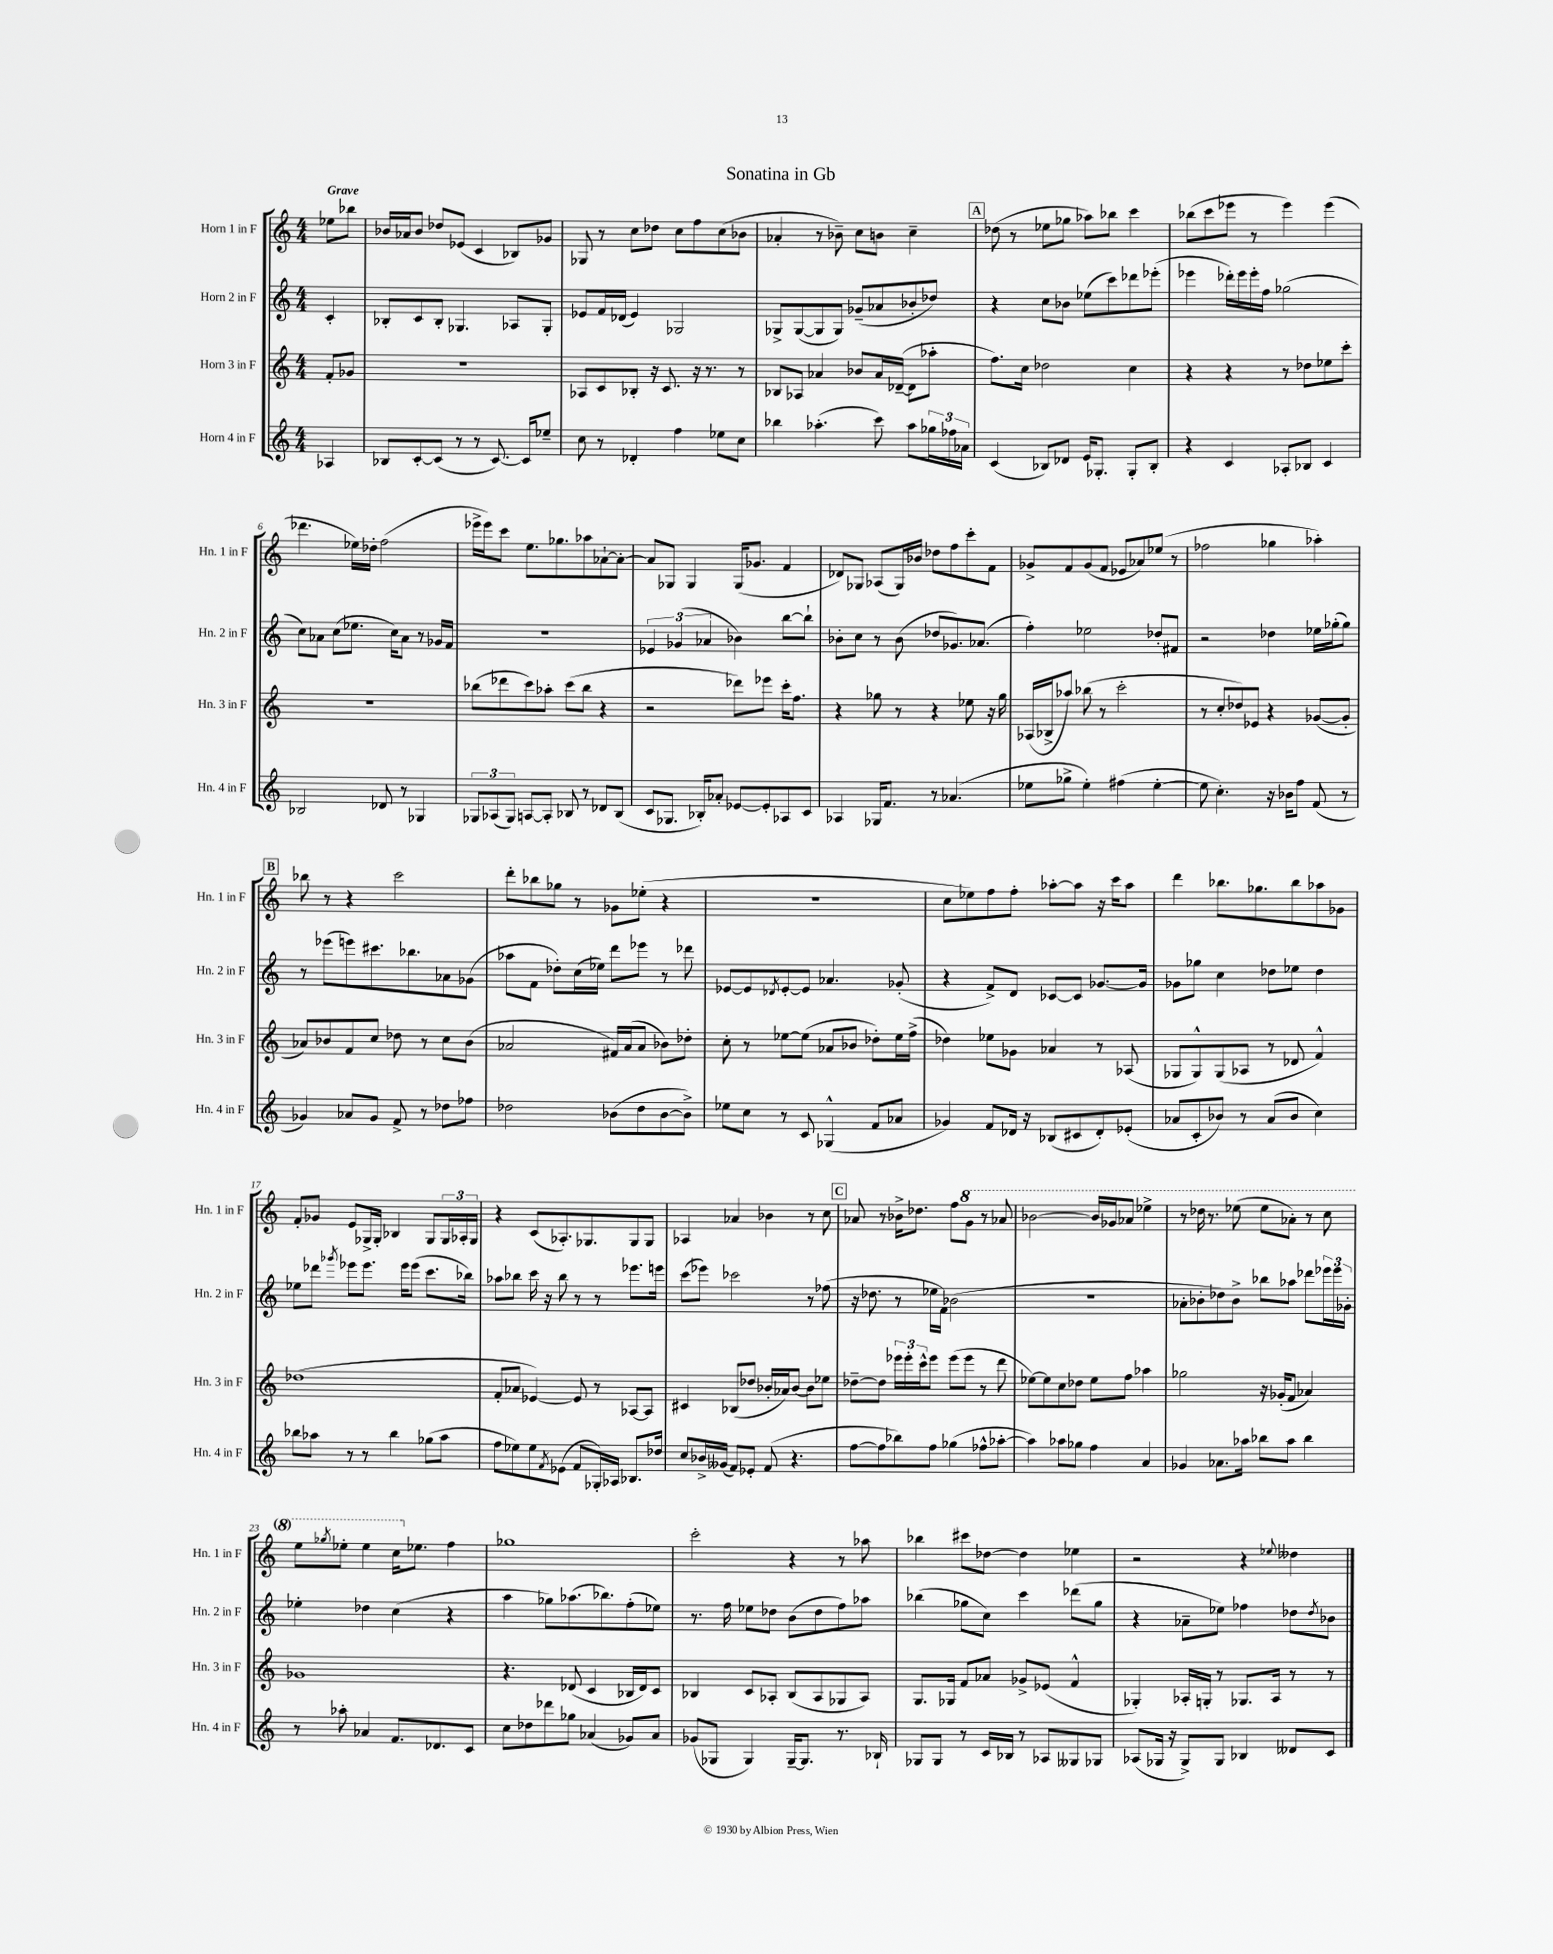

**kern	**kern	**kern	**kern
*staff4	*staff3	*staff2	*staff1
*clefG2	*clefG2	*clefG2	*clefG2
*k[]	*k[]	*k[]	*k[]
*M4/4	*M4/4	*M4/4	*M4/4
4A-/	8f'/L	4c'/	8ee-\L
.	8g-/J	.	8bb-\J
=	=	=	=
8B-/L	1r	8B-'/L	16b-/LL
.	.	.	16a-/J
[8c'/	.	8c/	8b-/J
(8c/]J	.	8B-'/J	8dd-/L
8r	.	4.G-/	(8e-/J
8r	.	.	4c/
[8.c/)	.	.	.
.	.	8A-/L	8B-/L)
16c/]LK	.	.	.
8ee-~/J	.	8G-'/J	8g-/J
=	=	=	=
8cc\	8A-/L	8e-/L	8G-/
8r	8c/	16f/L	8r
.	.	(16d-/JJ	.
4d-'/	8B-'/J	4e-/)	8cc\L
.	16r	.	8dd-\J
.	8.c/	.	.
4ff\	.	2G-/	8cc\L
.	16r	.	8ff\
.	8.r	.	.
8ee-\L	.	.	(8cc\
8cc\J	8r	.	8b-\J
=	=	=	=
4bb-\	8B-/L	8G-^/L	4a-'/
.	8A-/J	([8G-/	.
(4.aa-'\	4a-/	8G-/]	8r
.	.	8G-/J)	8b-~\)
.	8b-/L	(8g-~/L	8cc\L
8ccc\)	16a-/L	8a-/	8b\J
.	([16d-~/JJ	.	.
8aa-\L	8d-\]L	8b-'/	4cc~\
24gg-\L	8aa-'\J	8dd-/J)	.
24ff-\	.	.	.
24a-\JJ	.	.	.
=	=	=	=
(4c/	8.ff\L)	4r	(8dd-\
.	.	.	8r
.	16cc\Jk	.	.
8B-/L)	2dd-\	8cc\L	8ee-\L
8d-/J	.	8b-\J	8gg-\J
16e/LK	.	(8ee-\L	8aa-\L)
8.G-'/J	.	.	.
.	.	8ccc\)	8bb-\J
8G-'/L	4cc\	8ddd-\	4ccc\
8B-'/J	.	(8eee-'\J	.
=	=	=	=
4r	4r	4eee-\	(8bb-\L
.	.	.	8ccc\
4c/	4r	16ddd-'\LL)	8eee-\J
.	.	16eee-\	.
.	.	16eee-'\	8r
.	.	16ff\JJ	.
8A-'/L	8r	(2gg-\	4eee-\)
8B-/J	8dd-\L	.	.
4c/	8ee-\	.	(4eee-\
.	8ccc'\J	.	.
=	=	=	=
2B-/	1r	8cc\L)	4.ddd-\
.	.	8a-\J	.
.	.	(8cc\L	.
.	.	8.ee-\J	16ee-\LL)
.	.	.	16dd-'\JJ
8d-/	.	.	(2ff\
.	.	16cc\LK)	.
8r	.	8a-\J	.
4G-/	.	8r	.
.	.	16g-/LL	.
.	.	16f/JJ	.
=	=	=	=
12G-/L	(8bb-\L	1r	16eee-^\LL
.	.	.	16eee-\J)
(12A-/	.	.	.
.	8ddd-\	.	8ccc\J
12G-/J)	.	.	.
[8A/L	8ccc\)	.	8.ee\L
8A'/]J	8aa-'\J	.	.
.	.	.	8.gg-\
8B-/	(8ccc\L	.	.
8r	8bb-\J	.	8aa-\
8d-/L	4r	.	[8a-`\
(8B-/J	.	.	8a-'\_J
=	=	=	=
8c/L	2r	6e-/	8a-/]L
8.G-/J	.	.	8G-/J
.	.	(6g-/	.
.	.	.	4G-/
16B-'/LK)	.	.	.
.	.	6a-/	.
8a-'/J	.	.	.
[8e-/L	8ddd-\L)	4b-\)	(16G-/LK
.	.	.	8.g-/J
8e-'/]	8eee-\J	.	.
8A-/	16ccc'\LK	[8bb\L	4f/
.	8.ff\J	.	.
8c/J	.	8bb`\]J	.
=	=	=	=
4A-/	4r	8b-'\L	8d-/L)
.	.	8cc\J	8G-/J
16G-/LK	8gg-\	8r	(8A-/L
8.f/J	.	.	.
.	8r	(8b-\	16G-/L)
.	.	.	16b-/JJ
8r	4r	8dd-/L	8dd-\L
(4.a-/	.	8.g-/)	8ff\
.	8ee-\	.	8ccc'\
.	.	(8.a-/J	.
.	16r	.	8f\J
.	16gg-\	.	.
=	=	=	=
8ee-\L	(16A-/LL	4ff'\)	8g-^/L
.	16B-^/J	.	.
8gg-^\J	8aa-/J)	.	8f/
4ee-'\)	(8bb-\	2ee-\	(8g-/
.	8r	.	8f/J
(4ff#\	2ccc'\	.	8e-/L
.	.	.	8a-/)
[4ee-'\	.	8dd-'/L	(8ee-/J
.	.	8f#/J	8r
=	=	=	=
8ee-\]	8r	2r	2ff-\
4.cc'\)	8cc'/L	.	.
.	8dd-/)	.	.
.	8e-/J	.	.
16r	4r	4dd-\	4gg-\
16b-\LK	.	.	.
8ff\J	.	.	.
(8f/	([8g-/L	16ee-\LL	4aa-'\)
.	.	(16gg-'\J	.
8r	8g-'/]J	8gg-\J)	.
=	=	=	=
4g-/)	8a-/L)	8r	8bb-\
.	8b-/	(8eee-\L	8r
8a-/L	8f/	8eee\)	4r
8g-/J	8cc/J	8.ccc#\	.
8f^/	8dd-\	.	2ccc\
.	.	8.bb-\	.
8r	8r	.	.
8dd-\L	8cc\L	8a-\	.
8ff-\J	(8b-\J	(8g-\J	.
=	=	=	=
2dd-\	2a-/	8aa-\L	8ddd'\L
.	.	8f\J	8bb-\
.	.	8dd-'\L)	8gg-\J
.	.	(16cc\L	8r
.	.	16ee-\JJ)	.
(8b-\L	16f#/LL)	8ddd\L	8g-\L
.	(16a-/J	.	.
8dd-\	8a-/J	8eee-\J	(8ee-'\J
[8b-\	8b-\L)	8r	4r
8b-^\]J)	8dd-'\J	8ddd-\	.
=	=	=	=
8ee-\L	8cc'\	[8e-/L	1r
8cc\J	8r	8e-/]	.
.	.	8qd-/	.
8r	[8ee-\L	[8e-'/	.
8c/	(8ee-\]J	8e-/]J	.
(4G-^^/	8a-/L	4.a-/	.
.	8b-/J	.	.
8f/L	8dd-'\L)	.	.
8a-/J	16ee-\L	(8g-'/	.
.	(16ff^\JJ	.	.
=	=	=	=
4g-/)	4dd-\)	4r	8cc\L
.	.	.	8ee-\)
8f/L	8ee-\L	8f^/L)	8ff\
16d-/Jk	8g-\J	8d/J	8ff'\J
16r	.	.	.
(8B-/L	4a-/	[8c-/L	[8aa-'\L
8c#/	.	8c-/]J	8aa-\]J
8d-'/)	8r	[8.g-/L	16r
.	.	.	16ccc\LK
(8e-'/J	(8A-/	.	8aa-\J
.	.	16g-/]Jk	.
=	=	=	=
8a-/L	8G-/L	8g-\L	4ddd\
8c'/	8G-^^/)	8gg-\J	.
8b-/J)	(8G-/	4cc\	8.bb-\L
8r	8A-/J	.	.
.	.	.	8.gg-\
(8a-/L	8r	8dd-\L	.
8b-/J	8d-/	8ee-\J	8bb-\
4cc\)	4f^^/)	4dd-\	8aa-\
.	.	.	8g-\J
=	=	=	=
8bb-\L	(1dd-	8ee-\L	8f'/L
8aa-\J	.	8ddd-\J	8g-/J
.	.	8qggg-/	.
8r	.	8eee-\L	8e/L
8r	.	8.eee-\J	16G-^/L
.	.	.	16G-'/JJ
4bb-\	.	.	4B-/
.	.	16eee-\LK	.
.	.	(8eee-\J	.
(8gg-\L	.	8.ccc\L	8G-/L
8aa-\J	.	.	24G-/L
.	.	.	24A-'/
.	.	16bb-\Jk)	.
.	.	.	24G-/JJ
=	=	=	=
8ff\L	8f'/L	8aa-\L	4r
8ee-\)	8a-/J	8bb-\J	.
8ee-\	[4e-/)	16ccc\	(8c/L
.	.	16r	.
8qf/	.	.	.
(8e-\J	.	8bb-\	8.A-'/)
8f/L	8e-/]	8r	.
.	.	.	8.G-/
16G-'/L)	8r	8r	.
16A-/JJ	.	.	.
8.B-/L	[8A-/L	8.eee-\L	8G-/
.	8A-/]J	.	8G-/J
16dd-/Jk	.	16eee\Jk	.
=	=	=	=
8cc/L	4c#/	(8ccc\L	4A-/
16b-^/L	.	8eee-\J)	.
(16g--/JJ	.	.	.
8f/L)	(8B-/L	2ccc-\	4a-/
8e-'/J	8dd-/J	.	.
(8f/	16b-'/LL	.	4b-\
.	16a-/J)	.	.
4.r	[8b-/J	.	.
.	8b-\]L	8r	8r
.	8ee-\J	(8ff-\	8cc\
=	=	=	=
[8ff\L	[8dd-~\L	16r	8a-/
.	.	8.dd-\	.
8ff\]	8dd-\]J	.	8r
8bb-\)	24eee-\LL	8r	16b-^\LK
.	24eee-'\	.	.
.	.	.	8.dd-\J
.	24ccc^^\J	.	.
8ff\J	8eee-\J	16ee-\LL	.
.	.	16f\JJ)	.
(4gg-\	(8eee-\L	(2b-\	8ff\L
.	8eee-\J	.	8gg\J
8ff-^^\L	8r	.	8r
[8aa-'\J	8ddd\	.	8aa-/
=	=	=	=
4aa-\])	[8ee-\L)	1r	[2bb-\
.	8ee-\]	.	.
8aa-\L	8cc\	.	.
8gg-\J	8dd-\J	.	.
4ff\	8ee-\L	.	16bb-/]LL
.	.	.	16gg-/J
.	8ff\J	.	8aa-/J
4a/	4aa-\	.	4eee-^\
=	=	=	=
4g-/	2gg-\	8a-'\L	8r
.	.	8b-'\	16ddd-\
.	.	.	8.r
8.a-\L	.	8dd-\)	.
.	.	8b-^\J	(8eee-\
16aa-\Jk	.	.	.
8bb-\L	16r	8bb-\L	8eee-\L
.	(16g-'/LK	.	.
8aa-\J	8f/J	8aa-\J	8aa-'\J)
4bb-\	4a-/)	8ddd-\L	8r
.	.	24eee-\L	8ccc\
.	.	24eee-\	.
.	.	24g-'\JJ	.
=	=	=	=
8r	1g-	4ee-'\	8eee\L
.	.	.	8qggg-/
8aa-'\	.	.	8eee-'\J
4a-/	.	4dd-\	4eee-\
8.f/L	.	(4cc\	16ccc\LK
.	.	.	8.ee-\J
8.d-/	.	.	.
.	.	4r	4ff\
8c/J	.	.	.
=	=	=	=
8cc\L	4.r	4aa\	1gg-
8dd-\	.	.	.
8ddd-\	.	8gg-\L)	.
8gg-\J	(8d-/	(8.aa-\	.
(4a-/	4c/	.	.
.	.	8.bb-\)	.
8g-/L)	16B-/LL	(8ff'\	.
.	16d-/J)	.	.
8a-/J	8c/J	8ee-\J)	.
=	=	=	=
(8g-/L	4B-/	8.r	2ccc'\
8G-/J	.	.	.
.	.	16ff\	.
4G-/)	8c/L	8ee-\L	.
.	8A-'/J	8dd-\J	.
[16G-~/LK	(8B-/L	(8b\L	4r
8.G-/]J	.	.	.
.	8A-/	8dd-\	.
8.r	8G-/	8ff\)	8r
.	8A-/J)	8aa-\J	8aa-\
16B-`/	.	.	.
=	=	=	=
8G-/L	8.G/L	(4bb-\	4bb-\
8G-/J	.	.	.
.	16G-/Jk	.	.
8r	8f/L	8gg-\L	8ccc#\L
16c/LL	8a-/J	8cc\J)	[8dd-\J
16B-/JJ	.	.	.
8r	8g-^/L	4ccc\	4dd-\]
8A-/L	(8e-/J	.	.
8G--/	4f^^/	(8ddd-\L	4ee-\
8G-/J	.	8gg-\J	.
=	=	=	=
(8A-/L	4G-'/)	4r	2r
16G-/Jk	.	.	.
16r	.	.	.
8G-^/L)	16A-'/LL	8a-~\L	.
.	16G'/JJ	.	.
8G-/J	8r	8ee-\J)	.
4B-/	8.G-/L	4ff-\	4r
.	16A-/Jk	.	.
.	.	.	8qqee-/
8d--/L	8r	8dd-\L	4dd--\
.	.	8qdd-/	.
8c/J	8r	8b-\J	.
==	==	==	==
*-	*-	*-	*-
